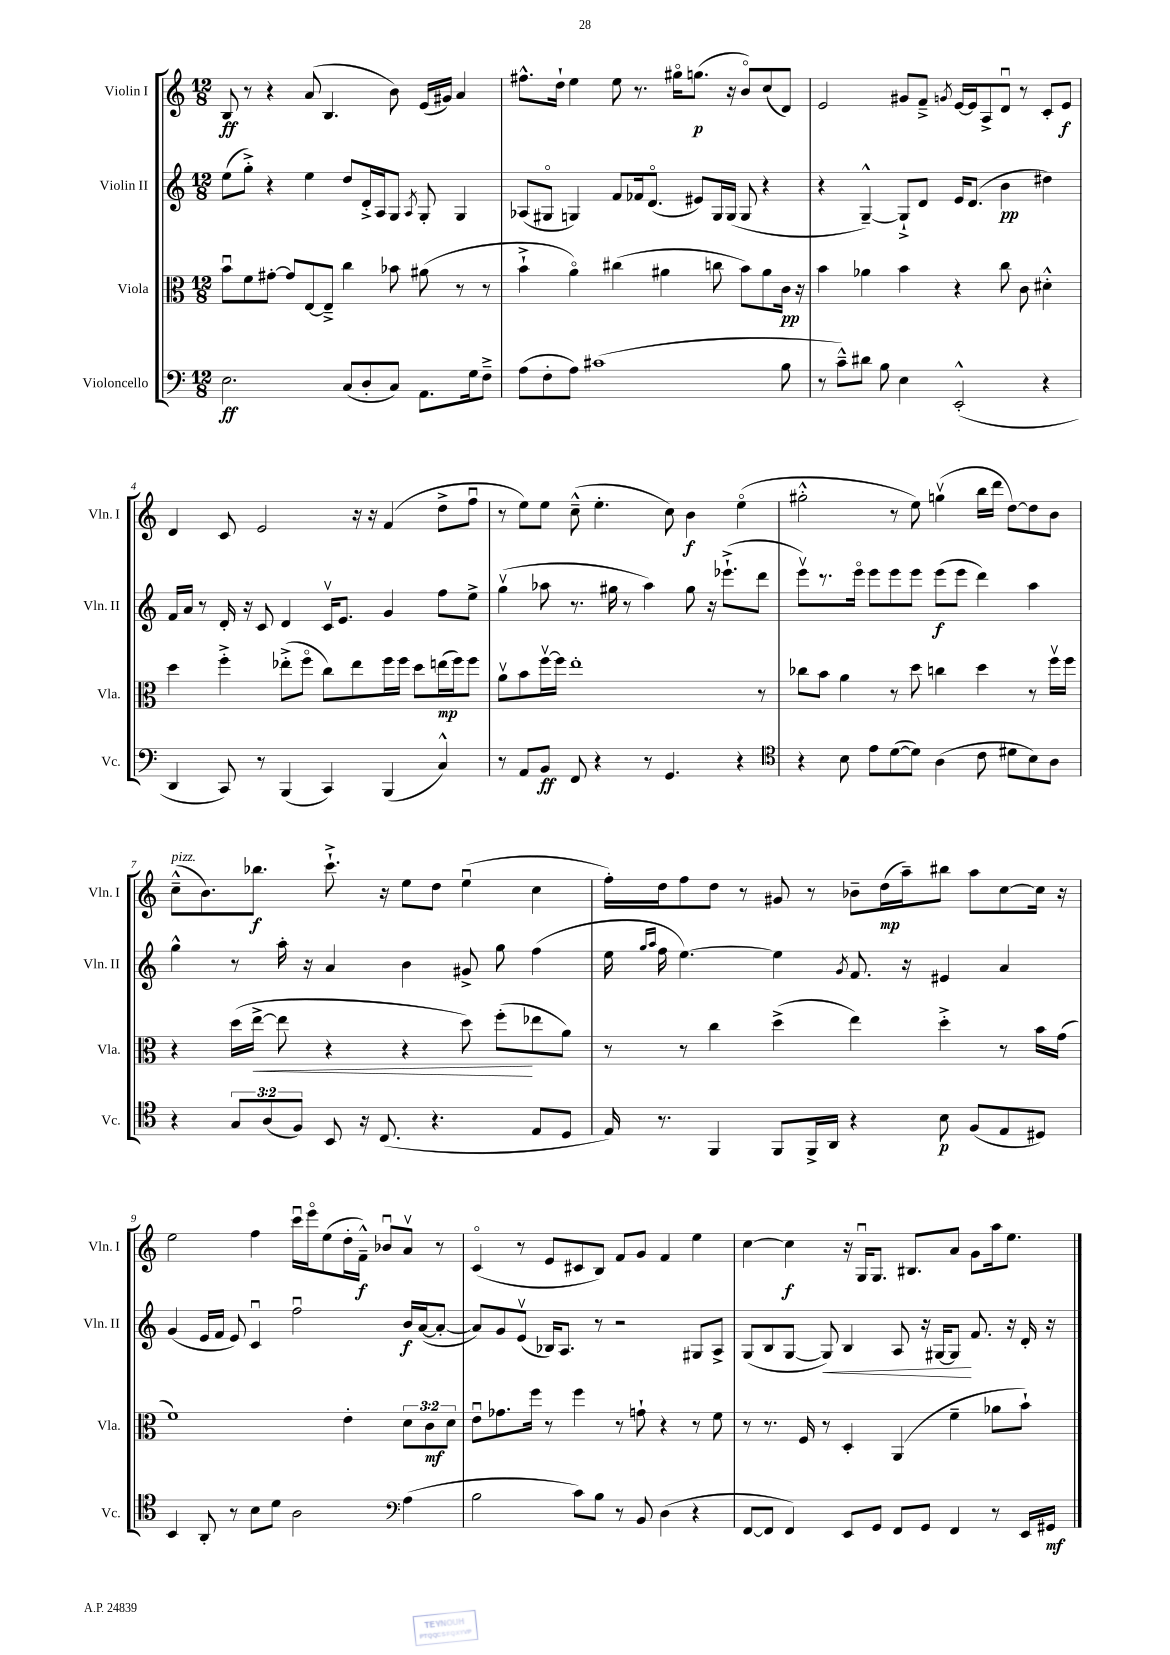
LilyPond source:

<<
\new StaffGroup <<
\new Staff = "s0" \with { instrumentName = "Violin I" shortInstrumentName = "Vln. I" } {
    \clef treble \key c \major \numericTimeSignature \time 12/8
    \autoBeamOff b8\ff r8 r4 a'8( b4. b'8) e'16[( gis'16]) a'4 |
    fis''8.[-^ d''16]-! e''4 e''8 r8. gis''16[\flageolet g''8.]\p( r16 b'8[\flageolet) c''8( d'8]) |
    e'2 gis'8[ f'8]---> \acciaccatura { g'8 } e'16[~ e'16 a8-> d'8]\downbow r8 c'8[-. e'8]\f |
    d'4 c'8 e'2 r16 r16 f'4( d''8[-> f''8]\downbow |
    r8 e''8[) e''8] c''8---^( e''4.-. c''8) b'4\f e''4\flageolet( |
    gis''2-.-^ r8 e''8) g''4\upbow( b''16[ d'''16] d''8[~) d''8 b'8] |
    c''8[---^^\markup { \italic "pizz." }( b'8.) bes''8.]\f c'''8.-!-> r16 e''8[ d''8] e''4\downbow( c''4 |
    f''16[-.) d''16 f''8 d''8] r8 gis'8 r8 bes'8[-- d''16\mp( a''16--) bis''8] a''8[ c''8~ c''16] r16 |
    e''2 f''4 c'''16[\downbow e'''16\flageolet e''8( d''16-. f'16]---^\f) bes'8[\downbow a'8]\upbow r8 |
    c'4\flageolet( r8 e'8[ cis'8 b8]) f'8[ g'8] f'4 e''4 |
    c''4~ c''4\f r16 g16[\downbow g8.] bis8.[ a'8] g'8[ a''16 e''8.] \bar "|." |
}
\new Staff = "s1" \with { instrumentName = "Violin II" shortInstrumentName = "Vln. II" } {
    \clef treble \key c \major \numericTimeSignature \time 12/8
    \autoBeamOff e''8[( g''8]-.->) r4 e''4 d''8[ d'16-.-> a16 g8] \acciaccatura { a8 } g8-. g4 |
    aes8[( gis8]\flageolet g4) f'8[ fes'16 d'8.]\flageolet( eis'8[) g16 g16]( g8 r4 |
    r4 g4~---^) g8[-!-> d'8] e'16[ d'8.]( b'4\pp dis''4) |
    f'16[ a'16] r8 d'16-. r16 c'8 d'4 c'16[\upbow e'8.] g'4 f''8[ e''8]-> |
    g''4\upbow( aes''8 r8. gis''16 r8 aes''4) gis''8 r16 ees'''8.[-!->( d'''8] |
    e'''8[\upbow) r8. e'''16]\flageolet e'''8[ e'''8 e'''8] e'''8[\f( e'''8] d'''4) a''4 |
    g''4-^ r8 a''16-. r16 a'4 b'4 gis'8-> g''8 f''4( |
    e''16 \grace { g''16[ a''16] } f''16 e''4.~) e''4 \acciaccatura { g'8 } f'8. r16 eis'4 a'4 |
    g'4( e'16[ f'16] e'8) c'4\downbow f''2\downbow b'16[\f a'16~( a'8]~-. |
    a'8[) g'8 e'8]\upbow( bes16[) a8.] r8 r2 gis8[ a8]-> |
    g8[( b8 g8]~ g8\<) b4 a8 r16 gis16[~ gis8]\! f'8. r16 d'16-. r16 \bar "|." |
}
\new Staff = "s2" \with { instrumentName = "Viola" shortInstrumentName = "Vla." } {
    \clef alto \key c \major \numericTimeSignature \time 12/8 \override Staff.TupletNumber.text = #tuplet-number::calc-fraction-text
    \autoBeamOff b'8[\downbow f'8 gis'8]~-. gis'8[ e8~ e8]---> c''4 bes'8 ais'8( r8 r8 |
    b'4-!-> a'4\flageolet) cis''4( ais'4 c''8 b'8[) ais'8 c'16]\pp r16 |
    b'4 aes'4 b'4 r4 c''8 c'8 dis'4-.-^ |
    d''4 f''4-.-> ees''8[-.->( f''8]\flageolet c''8[) ees''8 f''16 f''16] d''8[ e''16\mp( f''16) f''8] |
    a'8[\upbow b'8 f''16~\upbow f''16] e''1-. r8 |
    ces''8[ b'8] a'4 r8 d''8 c''4 d''4 r8 f''16[\upbow f''16] |
    r4 d''16[( e''16]~->\< e''8 r4 r4 d''8) f''8[-.\!( ees''8 a'8]) |
    r8 r8 c''4 d''4->( e''4) d''4-.-> r8 b'16[ g'16]( |
    f'1) e'4-. \tuplet 3/2 { d'8[ c'8\mf d'8] } |
    e'8[\downbow ges'8. f''16] r8 f''4 r8 g'8-! r4 r8 f'8 |
    r8 r8. f16 r8 d4-. a,4( f'4-- aes'8[ b'8]-!) \bar "|." |
}
\new Staff = "s3" \with { instrumentName = "Violoncello" shortInstrumentName = "Vc." } {
    \clef bass \key c \major \numericTimeSignature \time 12/8 \override Staff.TupletNumber.text = #tuplet-number::calc-fraction-text
    \autoBeamOff e2.\ff c8[( d8-. c8]) a,8.[ g16 f8]---> |
    a8[( f8-. a8]) cis'1( b8 |
    r8 c'8[---^) dis'8] b8 e4 e,2-.-^( r4 |
    d,4 c,8) r8 b,,4( c,4) b,,4( c4-^) |
    r8 a,8[ b,8]\ff f,8 r4 r8 g,4. r4 |
    \clef tenor r4 b8 e'8[ d'8~( d'8]) a4( c'8 dis'8[ b8) a8] |
    r4 \tuplet 3/2 { g8[ a8( f8]) } b,8 r16 c8.( r4. e8[ d8] |
    e16) r8. f,4 f,8[ f,16-> a,16] r4 b8\p f8[( e8 dis8]) |
    b,4 a,8-. r8 b8[ d'8] a2 \clef bass a4( |
    b2 c'8[) b8] r8 b,8 d4( r4 |
    f,8[~ f,8] f,4) e,8[ g,8] f,8[ g,8] f,4 r8 e,16[ gis,16]\mf \bar "|." |
}
>>
>>
